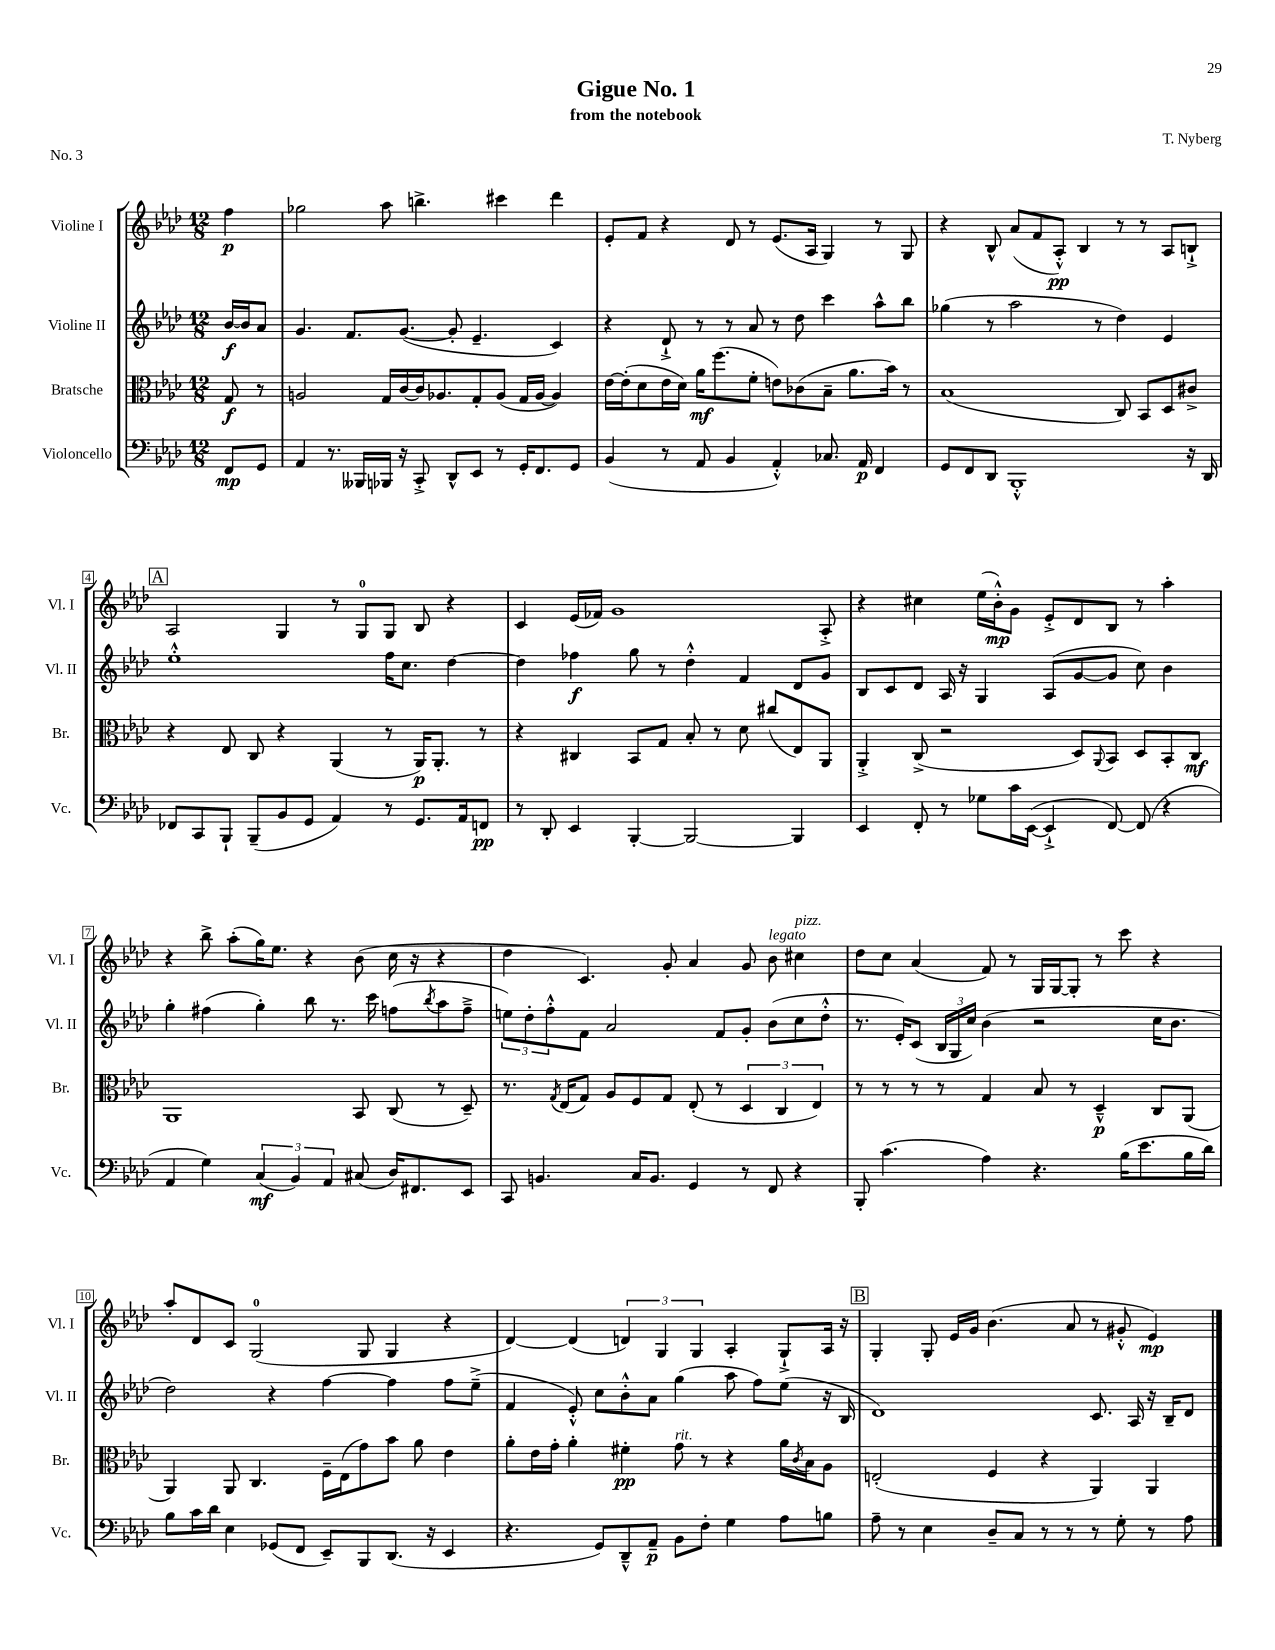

**kern	**kern	**kern	**kern
*staff4	*staff3	*staff2	*staff1
*clefF4	*clefC3	*clefG2	*clefG2
*k[b-e-a-d-]	*k[b-e-a-d-]	*k[b-e-a-d-]	*k[b-e-a-d-]
*M12/8	*M12/8	*M12/8	*M12/8
8FF	8G	[16b-	4ff
.	.	16b-]	.
8GG	8r	8a-	.
=	=	=	=
4AA-	2A	4.g	2gg-
8.r	.	.	.
.	.	8.f	.
16BBB--	.	.	.
16BBB-	16G	.	8aa-
16r	[16c	([8.g	.
8CC'^	16c]	.	4.bb^
.	8.A-	.	.
8DD-^^	.	8g']	.
8EE-	8G'	4.e-~	.
8r	(8A-	.	4ccc#
16GG'	16G	.	.
8.FF	[16A-	.	.
.	4A-])	4c)	4ddd-
8GG	.	.	.
=	=	=	=
(4BB-	[16e-	4r	8e-'
.	(16e-']	.	.
.	8d-	.	8f
8r	16e-	8d-`^	4r
.	16d-)	.	.
8AA-	16a-	8r	.
.	(8.ff	.	.
4BB-	.	8r	8d-
.	8f'	8a-	8r
4AA-'^^)	8e)	8r	(8.e-
.	(8c-	8dd-	.
.	.	.	16A-
8.C-	8B-~	4ccc	4G)
.	8.a-	.	.
16AA-	.	.	.
4FF	.	8aa-^^	8r
.	16b-)	.	.
.	8r	8bb-	8G
=	=	=	=
8GG	(1B-	(4gg-	4r
8FF	.	.	.
8DD-	.	8r	8B-^^
1BBB-'^^	.	2aa-	(8a-
.	.	.	8f
.	.	.	8A-'^^)
.	.	.	4B-
.	.	8r	.
.	8C)	4dd-)	8r
.	8BB-	.	8r
.	8D-	4e-	8A-
16r	8c#^	.	8B`^
16DD-	.	.	.
=	=	=	=
8FF-	4r	1ee-'^^	2A-
8CC	.	.	.
8BBB-`	8E-	.	.
(8BBB-~	8C	.	.
8BB-	4r	.	4G
8GG	.	.	.
4AA-)	(4AA-	.	8r
.	.	.	8G
8r	8r	16ff	8G
.	.	8.cc	.
8.GG	16AA-)	.	8B-
.	8.AA-'	.	.
.	.	[4dd-	4r
16AA-	.	.	.
8FF	8r	.	.
=	=	=	=
8r	4r	4dd-]	4c
8DD-'	.	.	.
4EE-	4C#	4ff-	(16e-
.	.	.	16f-)
.	.	.	1g
[4BBB-'	8BB-	8gg	.
.	8G	8r	.
2BBB-_	8B-'	4dd-'^^	.
.	8r	.	.
.	8d-	4f	.
.	(8cc#	.	.
4BBB-]	8E-)	8d-	.
.	8AA-	8g	8A-'^
=	=	=	=
4EE-	4AA-'^	8B-	4r
.	.	8c	.
8FF'	(8C^	8d-	4cc#
8r	2r	16A-	.
.	.	16r	.
8G-	.	4G	(16ee-
.	.	.	16b-'^^)
16c	.	.	8g
([16EE-	.	.	.
4EE-`^]	.	(8A-	8e-'^
.	8D-)	[8g	8d-
.	8qqAA-	.	.
[8FF)	8BB-	8g]	8B-
(8FF]	8D-	8cc)	8r
4r	8BB-'	4b-	4aa-'
.	8C	.	.
=	=	=	=
4AA-	1AA-	4gg'	4r
4G)	.	(4ff#	8bb-^
.	.	.	(8aa-'
(6C	.	4gg')	16gg)
.	.	.	8.ee-
6BB-)	.	.	.
.	.	8bb-	4r
6AA-	.	.	.
.	.	8.r	.
(8C#	8BB-	.	(8b-
.	.	16ccc	.
16D-)	(8C	(8ff	16cc
8.FF#	.	.	16r
.	.	8qbb-	.
.	8r	8aa-	4r
8EE-	8D-~)	8ff~^	.
=	=	=	=
8CC	8.r	12ee)	4dd-
.	.	12dd-'	.
4.BB	.	.	.
.	.	12ff'^^	.
.	8qG	.	.
.	(16E-	.	.
.	8G)	8f	4.c)
.	8A-	2a-	.
16C	8F	.	.
8.BB	.	.	.
.	8G	.	8g'
4GG	(8E-'	.	4a-
.	8r	8f	.
8r	6D-	8g'	8g
8FF	.	(8b-	8b-
.	6C	.	.
4r	.	8cc	4cc#
.	6E-)	.	.
.	.	8dd-'^^	.
=	=	=	=
8BBB-'	8r	8.r	8dd-
(4.c	8r	.	8cc
.	.	16e-')	.
.	8r	(8c	(4a-
.	8r	24B-	.
.	.	24G	.
.	.	24cc)	.
4A-)	4G	(4b-	8f)
.	.	.	8r
4.r	8B-	2r	16G
.	.	.	[16G
.	8r	.	8G']
.	4D-~^^	.	8r
(16B-	.	.	8ccc
8.e-	.	.	.
.	8C	16cc	4r
.	.	8.b-	.
16B-	(8AA-	.	.
16d-)	.	.	.
=	=	=	=
8B-	4AA-)	2dd-)	8aa-'
16c	.	.	8d-
16d-	.	.	.
4E-	8AA-	.	8c
.	4.C	.	(2G
(8GG-	.	4r	.
8FF	.	.	.
8EE-~)	16F~	[4ff	.
.	(16E-	.	.
8BBB-	8g)	.	8G
(8.DD-	8b-	4ff]	4G
.	8a-	.	.
16r	.	.	.
4EE-	4e-	8ff	4r
.	.	(8ee-~^	.
=	=	=	=
4.r	8a-'	4f	[4d-)
.	16e-	.	.
.	16g'	.	.
.	4a-'	8e-'^^)	(4d-]
8GG)	.	8cc	.
8DD-~^^	4f#'	8b-'^^	6d)
8AA-~	.	8a-	.
.	.	.	6G
8BB-	8g	(4gg	.
.	.	.	6G
8F'	8r	.	.
4G	4r	8aa-	4A-'
.	.	8ff)	.
8A-	16a-	(8ee-	8G`^
.	8qc	.	.
.	16B-	.	.
8B	8A-	16r	16A-
.	.	16B-	16r
=	=	=	=
8A-~	(2E'	1d-)	4G'
8r	.	.	.
4E-	.	.	8G'
.	.	.	16e-
.	.	.	16g
8D-~	4F	.	(4.b-
8C	.	.	.
8r	4r	.	.
8r	.	.	8a-
8r	4AA-)	8.c	8r
8G'	.	.	8g#'^^
.	.	16A-	.
8r	4AA-	16r	4e-)
.	.	16B-~	.
8A-	.	8d-	.
==	==	==	==
*-	*-	*-	*-
